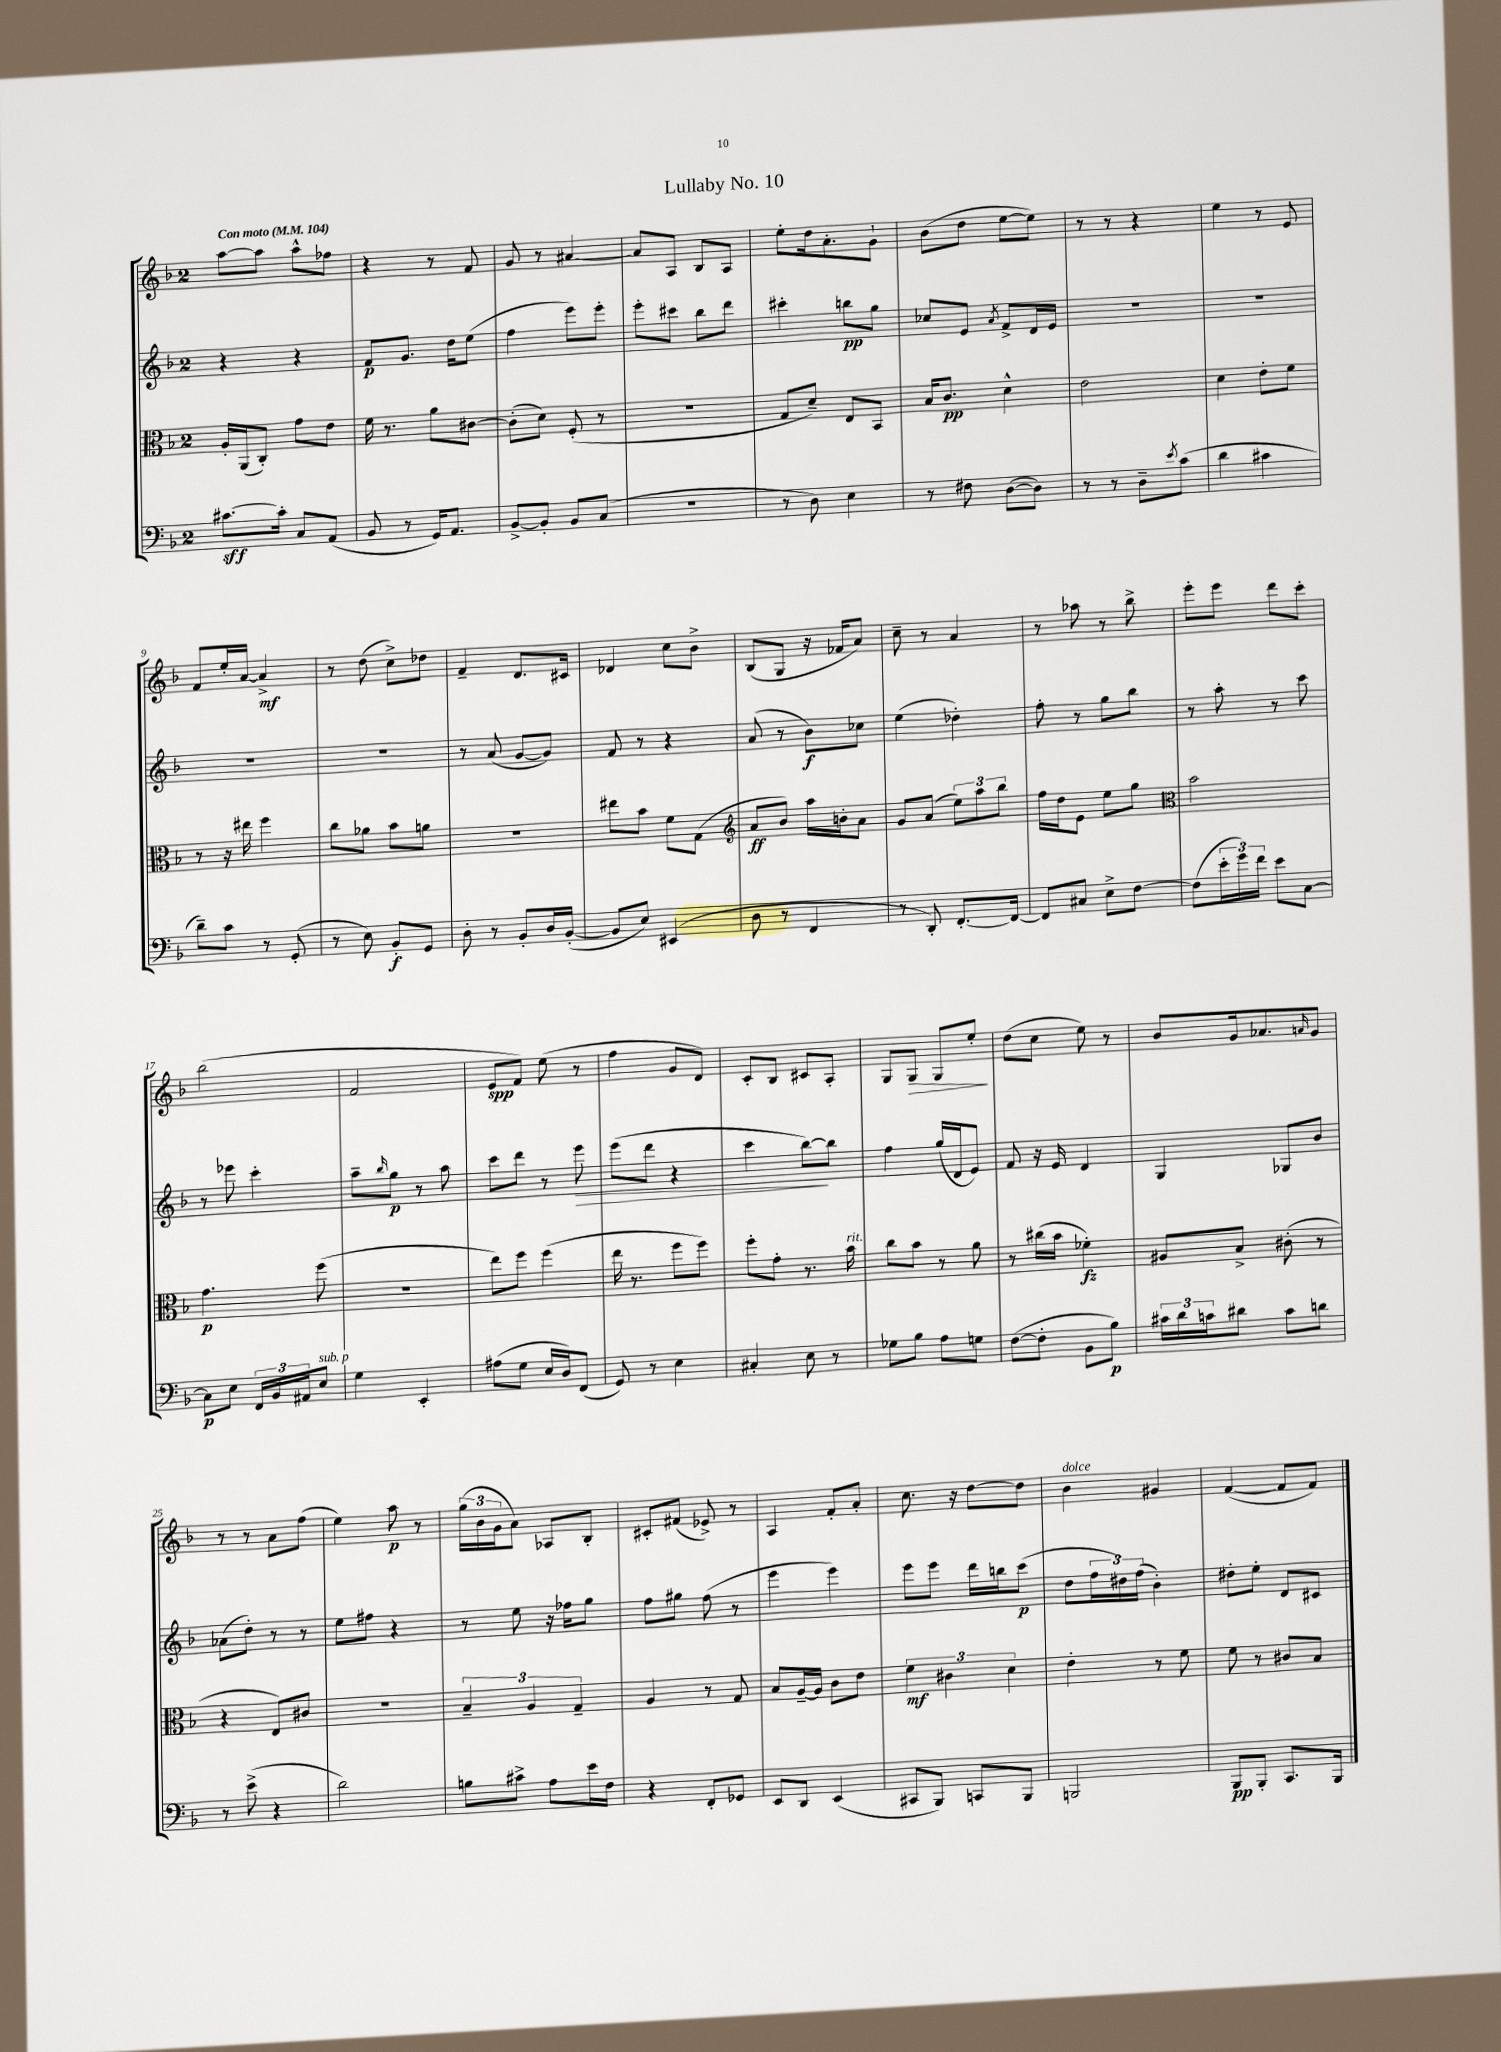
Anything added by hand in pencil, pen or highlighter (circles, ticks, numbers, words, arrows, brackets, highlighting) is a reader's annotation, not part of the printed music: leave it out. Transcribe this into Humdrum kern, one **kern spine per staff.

**kern	**dynam	**kern	**dynam	**kern	**dynam	**kern	**dynam
*part4	*part4	*part3	*part3	*part2	*part2	*part1	*part1
*staff4	*staff4	*staff3	*staff3	*staff2	*staff2	*staff1	*staff1
*clefF4	*	*clefC3	*	*clefG2	*	*clefG2	*
*k[b-]	*	*k[b-]	*	*k[b-]	*	*k[b-]	*
*M2/4	*	*M2/4	*	*M2/4	*	*M2/4	*
*MM104	*	*MM104	*	*MM104	*	*MM104	*
=1	=1	=1	=1	=1	=1	=1	=1
!	!	!	!	!	!	!LO:TX:a:B:t=Con moto	!
[8.c#X\L	sff	16A'/LL	.	4r	.	[8aa\L	.
.	.	(16AA/J	.	.	.	.	.
.	.	8C'/J)	.	.	.	8aa\J]	.
16c#'\Jk]	.	.	.	.	.	.	.
8C/L	.	8g\L	.	4r	.	8aa^^\L	.
(8AA/J	.	8e\J	.	.	.	8ff-X\J	.
=2	=2	=2	=2	=2	=2	=2	=2
8BB-/	.	16f\	.	8f/L	p	4r	.
.	.	8.r	.	.	.	.	.
8r	.	.	.	8.g/J	.	.	.
16GG/KL)	.	8a\L	.	.	.	8r	.
8.AA/J	.	.	.	16dd\KL	.	.	.
.	.	[8c#X\J	.	(8ee\J	.	8f/	.
=3	=3	=3	=3	=3	=3	=3	=3
[8BB-^/L	.	(8c#'\L]	.	4ff\	.	8g/	.
8BB-'/J]	.	8d\J)	.	.	.	8r	.
8BB-/L	.	(8F'/	.	8eee\L)	.	[4a#X/	.
(8C/J	.	8r	.	8eee'\J	.	.	.
=4	=4	=4	=4	=4	=4	=4	=4
2r	.	2r	.	8eee'\L	.	8a#/L]	.
.	.	.	.	8ccc#X\J	.	8A/J	.
.	.	.	.	8bb-\L	.	8B-/L	.
.	.	.	.	8ddd\J	.	8A/J	.
=5	=5	=5	=5	=5	=5	=5	=5
8r	.	8G/L	.	4ccc#X'\	.	8ee'\L	.
8D\)	.	8d~/J)	.	.	.	16dd\k	.
.	.	.	.	.	.	8.a'\	.
4E\	.	8E/L	.	8bbn\L	pp	.	.
.	.	8BB-/J	.	8gg\J	.	8g`\J	.
=6	=6	=6	=6	=6	=6	=6	=6
8r	.	16B-/KL	.	8cc-X/L	.	(8b-\L	.
.	.	8.c/J	pp	.	.	.	.
8F#X\	.	.	.	8e/J	.	8dd\J	.
.	.	.	.	8qa/	.	.	.
([8D\L	.	4d^^\	.	8f^/L	.	[8ee\L	.
8D\J])	.	.	.	16d/L	.	8ee\J])	.
.	.	.	.	16e/JJ	.	.	.
=7	=7	=7	=7	=7	=7	=7	=7
8r	.	2e\	.	2r	.	8r	.
8r	.	.	.	.	.	8r	.
8D~\L	.	.	.	.	.	4r	.
8qe/	.	.	.	.	.	.	.
(8c\J	.	.	.	.	.	.	.
=8	=8	=8	=8	=8	=8	=8	=8
4d\	.	4d\	.	2r	.	4ee\	.
4c#X\	.	8e'\L	.	.	.	8r	.
.	.	8f\J	.	.	.	8e/	.
!!LO:LB:g=z
=9	=9	=9	=9	=9	=9	=9	=9
8d~\L)	.	8r	.	2r	.	8f/L	.
8c\J	.	16r	.	.	.	16ee'/L	.
.	.	16ee#X\	.	.	.	[16a/JJ	.
8r	.	4ff\	.	.	.	4a^/]	mf
(8GG'/	.	.	.	.	.	.	.
=10	=10	=10	=10	=10	=10	=10	=10
8r	.	8cc\L	.	2r	.	8r	.
8E\)	.	8a-X\J	.	.	.	(8dd\	.
8BB-'/L	f	8b-\L	.	.	.	8cc^\L)	.
8GG/J	.	8an\J	.	.	.	8dd-X\J	.
=11	=11	=11	=11	=11	=11	=11	=11
8D'\	.	2r	.	8r	.	4f~/	.
8r	.	.	.	(8a/	.	.	.
8BB-'/L	.	.	.	[8g/L	.	8.d/L	.
16D/L	.	.	.	8g/J])	.	.	.
([16BB-'/JJ	.	.	.	.	.	16c#X/Jk	.
=12	=12	=12	=12	=12	=12	=12	=12
8BB-/L]	.	8ee#X\L	.	8f/	.	4d-X/	.
8E/J)	.	8b-\J	.	8r	.	.	.
(4EE#X/	.	8f\L	.	4r	.	8cc\L	.
.	.	(8G\J	.	.	.	8b-^\J	.
=13	=13	=13	=13	=13	=13	=13	=13
*	*	*clefG2	*	*	*	*	*
8D\	.	8a/L	ff	(8a/	.	(8B-/L	.
8r	.	8b-/J)	.	8r	.	8G/J	.
4FF/	.	16aa\LL	.	8b-\L)	f	16r	.
.	.	16bn'\J	.	.	.	16f-X/KL	.
.	.	8a\J	.	8cc-X\J	.	8a/J)	.
=14	=14	=14	=14	=14	=14	=14	=14
8r	.	8g/L	.	(4ee\	.	8cc~\	.
8DD'/)	.	(8a/J	.	.	.	8r	.
[8.FF'/L	.	12ee\L)	.	4dd-X'\)	.	4a/	.
.	.	12aa\	.	.	.	.	.
.	.	12bb-\J	.	.	.	.	.
16FF/Jk_	.	.	.	.	.	.	.
=15	=15	=15	=15	=15	=15	=15	=15
8FF/L]	.	16ff\LL	.	8ff'\	.	8r	.
.	.	16dd\J	.	.	.	.	.
8C#X/J	.	8e\J	.	8r	.	8aa-X\	.
8E^\L	.	8ee\L	.	8gg\L	.	8r	.
[8F\J	.	8gg\J	.	8bb-\J	.	8bb-^\	.
=16	=16	=16	=16	=16	=16	=16	=16
*	*	*clefC3	*	*	*	*	*
(8F\L]	.	2b-\	.	8r	.	8eee'\L	.
24e'\L	.	.	.	8aa'\	.	8eee\J	.
24g\)	.	.	.	.	.	.	.
24f\JJ	.	.	.	.	.	.	.
8e\L	.	.	.	8r	.	8ddd\L	.
[8C\J	.	.	.	8ccc\	.	8ccc'\J	.
!!LO:LB:g=z
=17	=17	=17	=17	=17	=17	=17	=17
8C\L]	p	4.g\	p	8r	.	(2bb-\	.
8E\J	.	.	.	8eee-X\	.	.	.
24FF/LL	.	.	.	4ccc'\	.	.	.
24BB-/	.	.	.	.	.	.	.
24AA#X/J	.	.	.	.	.	.	.
!LO:TX:a:i:t=sub. p	!	!	!	!	!	!	!
8E/J	.	(8ff\	.	.	.	.	.
=18	=18	=18	=18	=18	=18	=18	=18
4G\	.	2r	.	8aa~\L	.	2f/	.
.	.	.	.	16qqbb-/	.	.	.
.	.	.	.	8gg\J	p	.	.
4EE'/	.	.	.	8r	.	.	.
.	.	.	.	8aa\	.	.	.
=19	=19	=19	=19	=19	=19	=19	=19
(8A#X\L	.	8ee\L)	.	8ccc\L	.	8e/L	spp
8G\J	.	8ff\J	.	8ddd\J	.	8f/J)	.
16E/LL	.	(4ff\	.	8r	.	(8ee\	.
16D/J)	.	.	.	.	.	.	.
!	!	!	!	!	!LO:HP:b	!	!
(8FF/J	.	.	.	8eee\	>	8r	.
=20	=20	=20	=20	=20	=20	=20	=20
8GG/)	.	16ee\	.	(8eee\L	.	4ff\	.
.	.	8.r	.	.	.	.	.
8r	.	.	.	8ddd\J	.	.	.
4E\	.	8ff\L	.	4r	.	8g/L	.
.	.	8ff\J)	.	.	.	8d/J)	.
=21	=21	=21	=21	=21	=21	=21	=21
4C#X'/	.	8ff'\L	.	4ccc\	.	8c'/L	.
.	.	8g'\J	.	.	.	8B-/J	.
8E\	.	8.r	.	[8bb-\L)	.	8c#X/L	.
8r	.	.	.	8bb-\J]	]	8A'/J	.
!	!	!LO:TX:a:i:t=rit.	!	!	!	!	!
.	.	16b-\	.	.	.	.	.
=22	=22	=22	=22	=22	=22	=22	=22
8G-X\L	.	8cc\L	.	4ff\	.	8G/L	.
!	!	!	!	!	!	!	!LO:HP:b
8B-\J	.	8b-\J	.	.	.	8G/J	>
8A\L	.	8r	.	(16gg/LL	.	8G/L	.
.	.	.	.	16d/J	.	.	.
8Gn\J	.	8a\	.	8e/J)	.	8ee'/J	.
.	.	.	.	.	.	.	]
=23	=23	=23	=23	=23	=23	=23	=23
([8F\L	.	8r	.	8f/	.	(8dd\L	.
8F'\J]	.	(16cc#X\LL	.	16r	.	8cc\J	.
.	.	16b-\JJ	.	16e/	.	.	.
8BB-\L	.	4f-X'\)	fz	4d/	.	8ee\)	.
8B-\J)	p	.	.	.	.	8r	.
=24	=24	=24	=24	=24	=24	=24	=24
24c#X\LL	.	8A#X/L	.	4G/	.	8b-/L	.
24d\	.	.	.	.	.	.	.
24cn\J	.	.	.	.	.	.	.
8d#X\J	.	8B-^/J	.	.	.	16g/k	.
.	.	.	.	.	.	8.a-X/	.
8c\L	.	(8c#X'\	.	8G-X/L	.	.	.
.	.	.	.	.	.	16qqan/	.
8dn\J	.	8r	.	8b-/J	.	8g/J	.
!!LO:LB:g=z
=25	=25	=25	=25	=25	=25	=25	=25
8r	.	4r	.	(8a-X\L	.	8r	.
(8e^\	.	.	.	8dd'\J)	.	8r	.
4r	.	8E/L)	.	8r	.	8a\L	.
.	.	8c#X/J	.	8r	.	(8ff\J	.
=26	=26	=26	=26	=26	=26	=26	=26
2d\)	.	2r	.	8ee\L	.	4ee\)	.
.	.	.	.	8ff#X\J	.	.	.
.	.	.	.	4r	.	8aa\	p
.	.	.	.	.	.	8r	.
=27	=27	=27	=27	=27	=27	=27	=27
8Bn\L	.	6B-~/	.	8r	.	(24gg\LL	.
.	.	.	.	.	.	24b-\	.
.	.	.	.	.	.	24g\J	.
8c#X^\J	.	.	.	8ee\	.	8a\J)	.
.	.	6A/	.	.	.	.	.
8A\L	.	.	.	16r	.	8A-X/L	.
.	.	.	.	16ff-X\KL	.	.	.
.	.	6G~/	.	.	.	.	.
16e\L	.	.	.	8gg\J	.	8B-'/J	.
16F\JJ	.	.	.	.	.	.	.
=28	=28	=28	=28	=28	=28	=28	=28
4r	.	4A/	.	8ff\L	.	8c#X'/L	.
.	.	.	.	8gg#X\J	.	(8f#X/J	.
8FF'/L	.	8r	.	(8ff\	.	8e-X^/)	.
8GG-X/J	.	8G/	.	8r	.	8r	.
=29	=29	=29	=29	=29	=29	=29	=29
8EE/L	.	8B-/L	.	4eee\	.	4A/	.
8DD/J	.	[16A~/L	.	.	.	.	.
.	.	16A/JJ]	.	.	.	.	.
(4EE/	.	8c\L	.	4eee\)	.	8f'/L	.
.	.	8e\J	.	.	.	8a'/J	.
=30	=30	=30	=30	=30	=30	=30	=30
8CC#X/L	.	6f\	mf	8eee\L	.	8.cc\	.
8BBB-/J)	.	.	.	8eee\J	.	.	.
.	.	6c#X\	.	.	.	.	.
.	.	.	.	.	.	16r	.
8CCn/L	.	.	.	16ddd\LL	.	[8dd\L	.
.	.	.	.	16bbn\J	.	.	.
.	.	6d\	.	.	.	.	.
8BBB-/J	.	.	.	(8ccc\J	p	8dd\J]	.
=31	=31	=31	=31	=31	=31	=31	=31
!	!	!	!	!	!	!LO:TX:a:i:t=dolce	!
2BBBn/	.	4e'\	.	8dd\L	.	4b-\	.
.	.	.	.	24ff\L	.	.	.
.	.	.	.	24dd#X\)	.	.	.
.	.	.	.	(24ff\JJ	.	.	.
.	.	8r	.	4b-'\)	.	4g#X/	.
.	.	8f\	.	.	.	.	.
=32	=32	=32	=32	=32	=32	=32	=32
8BBB-/L	pp	8f\	.	8dd#X'\L	.	([4f/	.
8BBB-'/J	.	8r	.	8ee'\J	.	.	.
8.CC/L	.	8c#X/L	.	8d/L	.	8f/L]	.
.	.	8B-/J	.	8c#X/J	.	8f/J)	.
16BBB-/Jk	.	.	.	.	.	.	.
==	==	==	==	==	==	==	==
*-	*-	*-	*-	*-	*-	*-	*-
